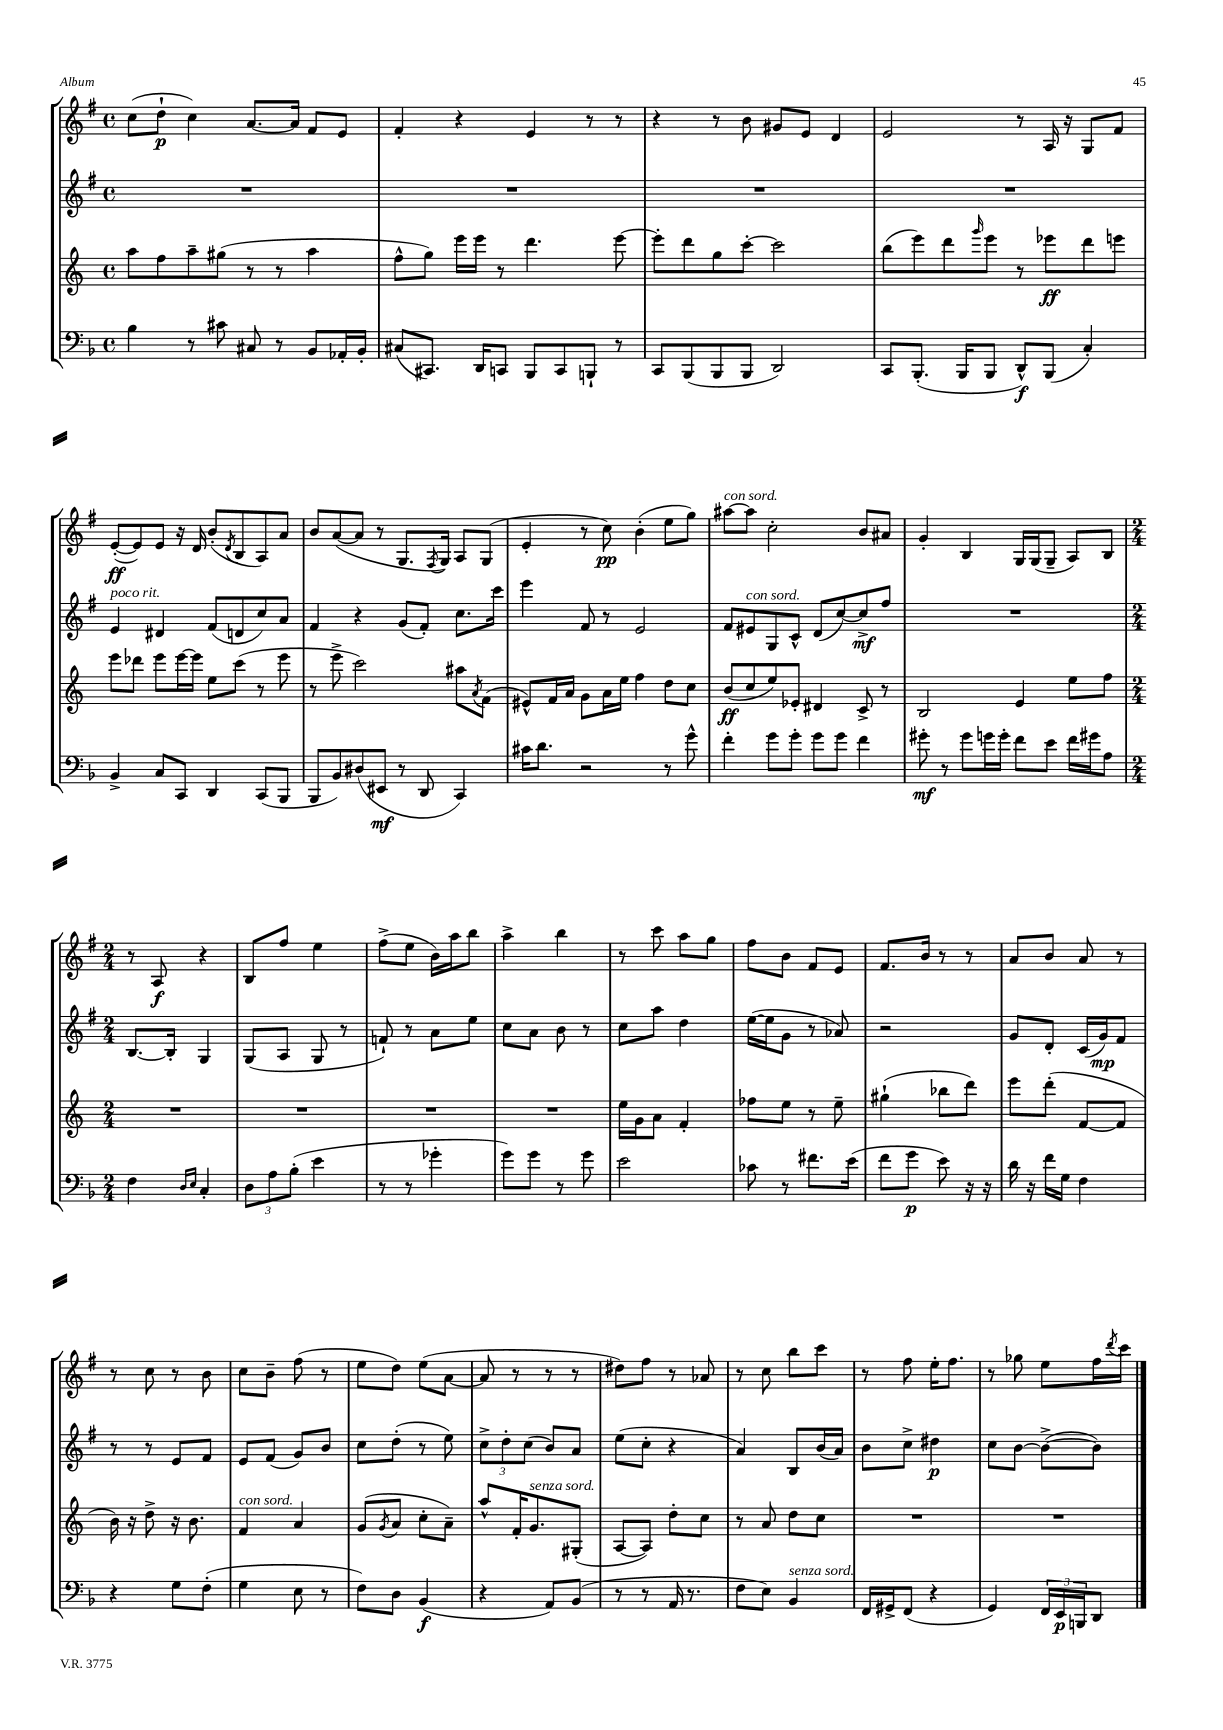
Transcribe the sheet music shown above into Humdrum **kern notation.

**kern	**kern	**kern	**kern
*staff4	*staff3	*staff2	*staff1
*clefF4	*clefG2	*clefG2	*clefG2
*k[b-]	*k[]	*k[f#]	*k[f#]
*M4/4	*M4/4	*M4/4	*M4/4
*met(c)	*met(c)	*met(c)	*met(c)
4B-	8aa	1r	(8cc
.	8ff	.	8dd`
8r	8aa~	.	4cc)
8c#	(8gg#	.	.
8C#	8r	.	[8.a
8r	8r	.	.
.	.	.	16a]
8BB-	4aa	.	8f#
16AA-'	.	.	8e
16BB-'	.	.	.
=	=	=	=
(8C#	8ff^^	1r	4f#'
8.CC#)	8gg)	.	.
.	16eee	.	4r
16DD	16eee	.	.
8CC	8r	.	.
8BBB-	4.ddd	.	4e
8CC	.	.	.
8BBB`	.	.	8r
8r	[8eee	.	8r
=	=	=	=
8CC	8eee']	1r	4r
(8BBB-	8ddd	.	.
8BBB-	8gg	.	8r
8BBB-	[8ccc'	.	8b
2DD)	2ccc]	.	8g#
.	.	.	8e
.	.	.	4d
=	=	=	=
8CC	(8bb	1r	2e
(8.BBB-'	8eee)	.	.
.	8ddd	.	.
16BBB-	.	.	.
.	16qqggg	.	.
8BBB-	8eee	.	.
8DD^^)	8r	.	8r
(8BBB-	8eee-	.	16A
.	.	.	16r
4C')	8ddd	.	8G
.	8eee	.	8f#
=	=	=	=
4BB-^	8eee	4e	([8e'
.	8ddd-	.	8e])
8C	8eee	4d#	8e
8CC	[16eee	.	16r
.	16eee]	.	16d
4DD	8ee	(8f#	(8b'
.	.	.	8qd
.	(8ccc	8d	8B
(8CC	8r	8cc)	8A)
8BBB-	8eee	8a	8a
=	=	=	=
8BBB-	8r	4f#	8b
8BB-)	8eee^	.	([8a
(8D#	2ccc)	4r	8a]
8EE#	.	.	8r
8r	.	(8g	8.G
8DD	.	8f#')	.
.	.	.	8qF#
.	.	.	16G)
4CC)	8aa#	8.cc	8A
.	8qa	.	.
.	(8f	.	(8G
.	.	16ccc	.
=	=	=	=
16c#	8e#^^)	4eee	4e'
8.d	.	.	.
.	16f	.	.
.	16a	.	.
2r	8g	8f#	8r
.	16a	8r	8cc)
.	16ee	.	.
.	4ff	2e	(4b'
8r	8dd	.	8ee
8g^^	8cc	.	8gg)
=	=	=	=
4f'	(8b	8f#	[8aa#
.	8cc	8e#	8aa#]
8g	8ee)	8G	2cc'
8g'	8e-'	8c^^	.
8g	4d#	(8d	.
8g	.	[8cc)	.
4f	8c^	8cc^]	8b
.	8r	8ff#	8a#
=	=	=	=
8g#'	2B	1r	4g'
8r	.	.	.
8g#	.	.	4B
16g	.	.	.
16g'	.	.	.
8f	4e	.	16G
.	.	.	(16G
8e	.	.	8G~
16f	8ee	.	8A)
16g#	.	.	.
8A	8ff	.	8B
=	=	=	=
*M2/4	*M2/4	*M2/4	*M2/4
4F	2r	[8.B	8r
.	.	.	8A
.	.	16B']	.
16qqD	.	.	.
16qqE	.	.	.
4C'	.	4G	4r
=	=	=	=
12D	2r	(8G	8B
12A	.	.	.
.	.	8A	8ff#
(12B-'	.	.	.
4e	.	8G	4ee
.	.	8r	.
=	=	=	=
8r	2r	8f`)	(8ff#^
8r	.	8r	8ee
4g-'	.	8a	16b)
.	.	.	16aa
.	.	8ee	8bb
=	=	=	=
8g)	2r	8cc	4aa^
8g	.	8a	.
8r	.	8b	4bb
8g	.	8r	.
=	=	=	=
2e	16ee	8cc	8r
.	16g	.	.
.	8a	8aa	8ccc
.	4f'	4dd	8aa
.	.	.	8gg
=	=	=	=
8c-	8ff-	([16ee	8ff#
.	.	16ee]	.
8r	8ee	8g	8b
8.f#	8r	8r	8f#
.	8ee~	8a-)	8e
(16e	.	.	.
=	=	=	=
8f	(4gg#`	2r	8.f#
8g	.	.	.
.	.	.	16b
8e)	8bb-	.	8r
16r	8ddd)	.	8r
16r	.	.	.
=	=	=	=
16d	8eee	8g	8a
16r	.	.	.
16f	(8ddd'	8d'	8b
16G	.	.	.
4F	[8f	(16c	8a
.	.	16g)	.
.	8f]	8f#	8r
=	=	=	=
4r	16b)	8r	8r
.	16r	.	.
.	8dd^	8r	8cc
8G	16r	8e	8r
.	8.b	.	.
(8F'	.	8f#	8b
=	=	=	=
4G	4f	8e	8cc
.	.	(8f#	8b~
8E	4a	8g)	(8ff#
8r	.	8b	8r
=	=	=	=
8F)	(8g	8cc	8ee
.	8qg	.	.
8D	8a	(8dd'	8dd)
(4BB-	8cc'	8r	(8ee
.	8a~)	8ee)	[8a
=	=	=	=
4r	8aa^^	12cc^	8a]
.	.	12dd'	.
.	16f'	.	8r
.	.	(12cc	.
.	8.g	.	.
8AA)	.	8b)	8r
(8BB-	(8G#'	8a	8r
=	=	=	=
8r	[8A	(8ee	8dd#)
8r	8A])	8cc'	8ff#
16AA	8dd'	4r	8r
8.r	.	.	.
.	8cc	.	8a-
=	=	=	=
8F	8r	4a)	8r
8E)	8a	.	8cc
4BB-	8dd	8B	8bb
.	8cc	(16b	8ccc
.	.	16a)	.
=	=	=	=
16FF	2r	8b	8r
16GG#^	.	.	.
(8FF	.	8cc^	8ff#
4r	.	4dd#	16ee'
.	.	.	8.ff#
=	=	=	=
4GG)	2r	8cc	8r
.	.	[8b	8gg-
24FF	.	(8b^_	8ee
24EE	.	.	.
24BBB	.	.	.
8DD	.	8b])	16ff#
.	.	.	8qddd
.	.	.	16ccc
==	==	==	==
*-	*-	*-	*-
